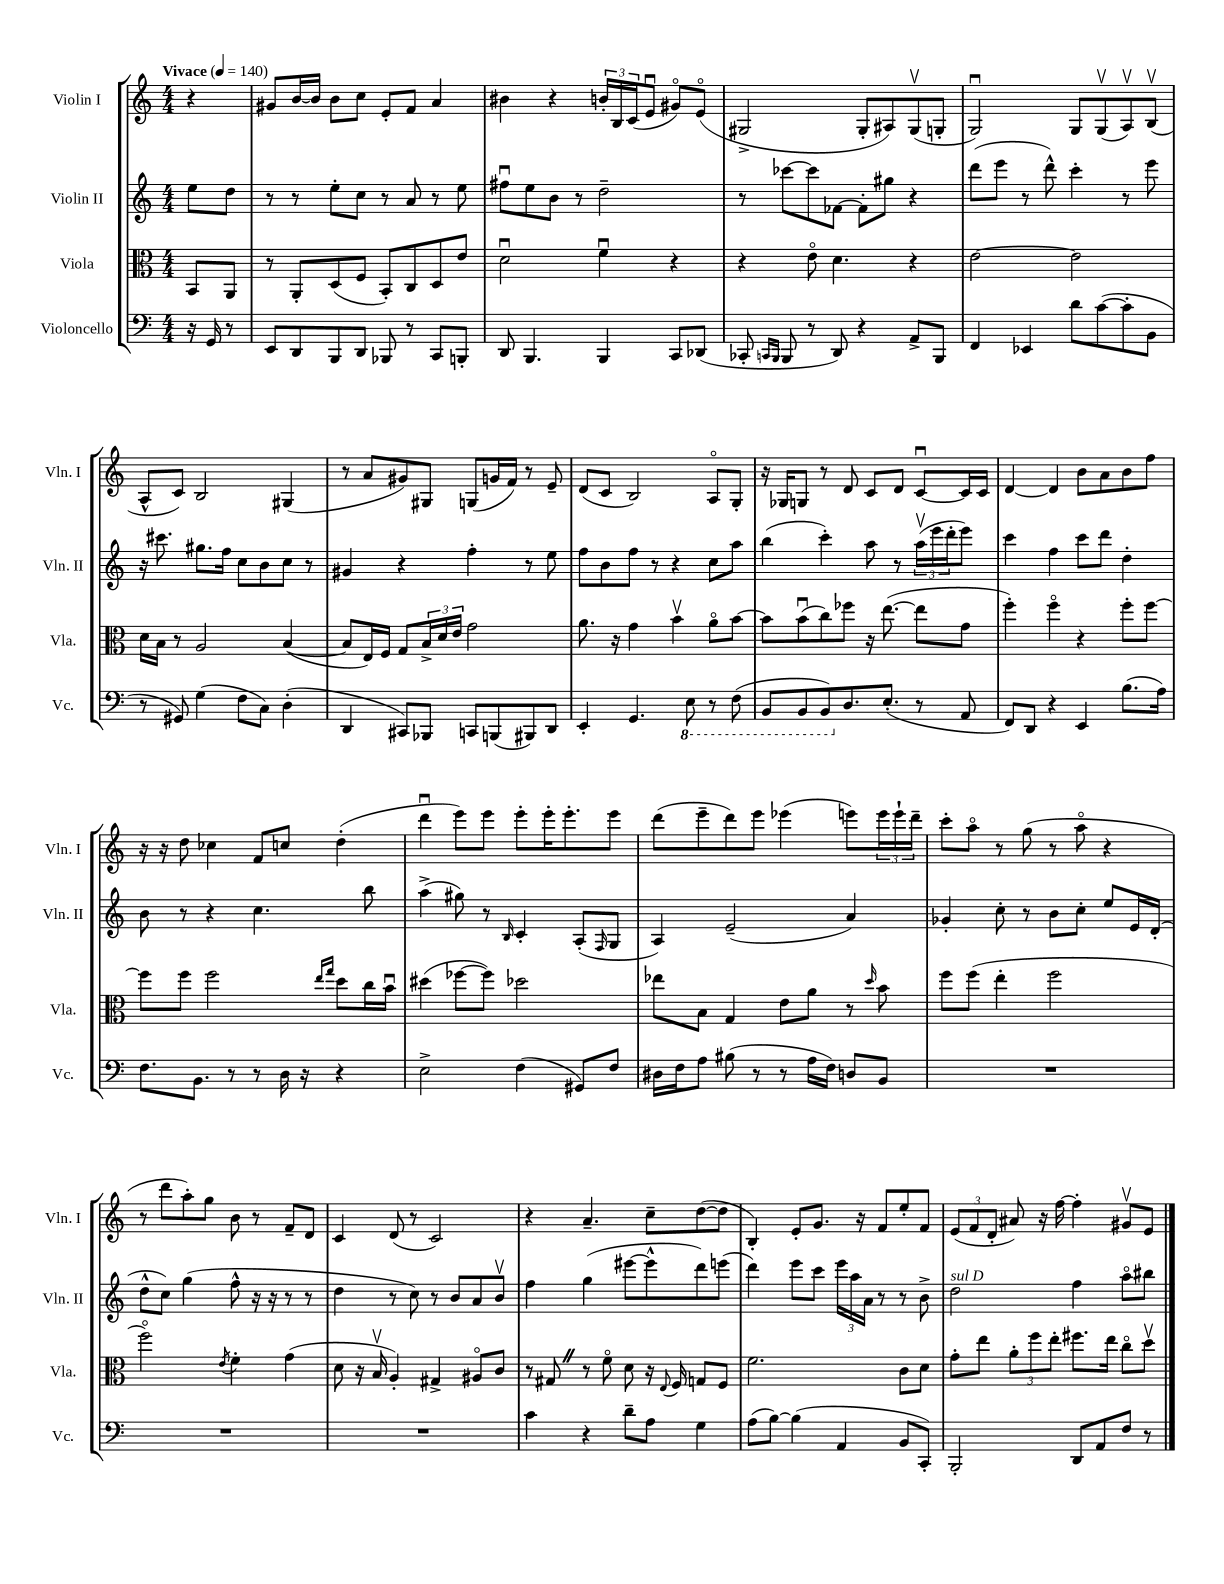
<<
\new StaffGroup <<
\new Staff = "s0" \with { instrumentName = "Violin I" shortInstrumentName = "Vln. I" } {
    \clef treble \key c \major \numericTimeSignature \time 4/4 \partial 4 \tempo "Vivace" 4 = 140
    r4 |
    gis'8 b'16~ b'16 b'8 c''8 e'8-. f'8 a'4 |
    bis'4 r4 \tuplet 3/2 { b'16-. b16 c'16( } e'8\downbow gis'8\flageolet) e'8\flageolet( |
    gis2-> gis8-. ais8) gis8\upbow( g8-. |
    g2\downbow) g8 g8\upbow( a8\upbow) b8\upbow( |
    a8-^ c'8) b2 gis4( |
    r8 a'8 gis'8) gis8 g8( g'16 f'16) r8 e'8-- |
    d'8( c'8 b2) a8\flageolet g8-. |
    r16 ges16 g8 r8 d'8 c'8 d'8 c'8~\downbow c'16 c'16 |
    d'4~ d'4 b'8 a'8 b'8 f''8 |
    r16 r16 d''8 ces''4 f'8 c''8 d''4-.( |
    d'''4\downbow e'''8) e'''8 e'''8-. e'''16-. e'''8.-. e'''8 |
    d'''8( e'''8-- d'''8) e'''8 ees'''4( e'''8) \tuplet 3/2 { e'''16 e'''16-! d'''16-- } |
    c'''8-. a''8\flageolet r8 g''8( r8 a''8\flageolet r4 |
    r8 d'''8 a''8-.) g''8 b'8 r8 f'8-- d'8 |
    c'4 d'8( r8 c'2) |
    r4 a'4.-- c''8-- d''8~( d''8 |
    b4-.) e'8-. g'8. r16 f'8 e''8-. f'8 |
    \tuplet 3/2 { e'8( f'8 d'8-. } ais'8) r16 f''16~ f''4-. gis'8\upbow e'8 \bar "|." |
}
\new Staff = "s1" \with { instrumentName = "Violin II" shortInstrumentName = "Vln. II" } {
    \clef treble \key c \major \numericTimeSignature \time 4/4 \partial 4
    e''8 d''8 |
    r8 r8 e''8-. c''8 r8 a'8 r8 e''8 |
    fis''8\downbow e''8 b'8 r8 d''2-- |
    r8 ces'''8~ ces'''8 fes'8~ fes'8-. gis''8 r4 |
    d'''8( e'''8 r8 d'''8-^) c'''4-. r8 e'''8 |
    r16 cis'''8. gis''8. f''16 c''8 b'8 c''8 r8 |
    gis'4 r4 f''4-. r8 e''8 |
    f''8 b'8 f''8 r8 r4 c''8 a''8 |
    b''4( c'''4-.) a''8 r8 \tuplet 3/2 { a''16\upbow( e'''16 d'''16-. } e'''8) |
    c'''4 f''4 c'''8 d'''8 d''4-. |
    b'8 r8 r4 c''4. b''8 |
    a''4->( gis''8) r8 \grace { b16 } c'4-. a8-.( \grace { f16 } g8 |
    a4) e'2--( a'4) |
    ges'4-. c''8-. r8 b'8 c''8-. e''8 e'16 d'16-.( |
    d''8-^ c''8) g''4( f''8-^ r16 r16 r8 r8 |
    d''4 r8 c''8) r8 b'8 a'8 b'8\upbow |
    f''4 g''4( eis'''8~ eis'''8-^ d'''8) e'''8( |
    d'''4) e'''8 c'''8 \tuplet 3/2 { e'''16 a''16 a'16 } r8 r8 b'8-> |
    d''2^\markup { \italic "sul D" } f''4 a''8\flageolet bis''8 \bar "|." |
}
\new Staff = "s2" \with { instrumentName = "Viola" shortInstrumentName = "Vla." } {
    \clef alto \key c \major \numericTimeSignature \time 4/4 \partial 4
    b,8 a,8 |
    r8 a,8-. d8( f8 b,8-.) c8 d8 e'8 |
    d'2\downbow f'4\downbow r4 |
    r4 e'8\flageolet d'4. r4 |
    e'2~ e'2 |
    d'16 b16 r8 a2 b4~( |
    b8 e16) f16 g8 \tuplet 3/2 { b16-> d'16 e'16 } g'2 |
    a'8. r16 g'4 b'4\upbow a'8\flageolet b'8~ |
    b'8 b'8\downbow( c''8) fes''8 r16 e''8.~( e''8 g'8 |
    f''4-.) f''4\flageolet r4 f''8-. f''8~ |
    f''8 f''8 f''2 \grace { e''16 g''16 } d''8 c''16 b'16\downbow |
    dis''4( fes''8~ fes''8) des''2 |
    ees''8 b8 g4 e'8 a'8 r8 \grace { d''16 } b'8 |
    f''8 f''8( e''4-. f''2 |
    f''2\flageolet) \acciaccatura { e'8 } f'4-. g'4( |
    d'8 r16 b16\upbow a4-.) gis4-> ais8\flageolet c'8 |
    r8 gis8 \once \override BreathingSign.text = \markup { \musicglyph "scripts.caesura.straight" } \breathe r8 f'8\flageolet d'8 r16 \appoggiatura { e8 } f16 g8 f8 |
    f'2. c'8 d'8 |
    g'8-. e''8 \tuplet 3/2 { a'8-. f''8 e''8-. } fis''8. e''16 c''8\flageolet d''8\upbow \bar "|." |
}
\new Staff = "s3" \with { instrumentName = "Violoncello" shortInstrumentName = "Vc." } {
    \clef bass \key c \major \numericTimeSignature \time 4/4 \partial 4
    r16 g,16 r8 |
    e,8 d,8 b,,8 d,8 bes,,8 r8 c,8 b,,8-. |
    d,8 b,,4. b,,4 c,8 des,8( |
    ces,8-. \grace { c,16 b,,16 } b,,8 r8 d,8) r4 a,8-> b,,8 |
    f,4 ees,4 d'8 c'8~( c'8-. b,8 |
    r8 gis,8) g4( f8 c8) d4-.( |
    d,4 cis,8) bes,,8 c,8 b,,8( bis,,8) d,8 |
    e,4-. g,4. \ottava #-1 e,8 r8 f,8( |
    b,,8 b,,8 b,,8) \ottava #0 d8. e8.-.( r8 a,8 |
    f,8) d,8 r4 e,4 b8.( a16) |
    f8. b,8. r8 r8 d16 r16 r4 |
    e2-> f4( gis,8) f8 |
    dis16 f16 a8 bis8( r8 r8 a16 f16) d8 b,8 |
    R1 |
    R1 |
    R1 |
    c'4 r4 d'8-- a8 g4 |
    a8( b8~) b4( a,4 b,8 c,8-.) |
    b,,2-. d,8 a,8 f8 r8 \bar "|." |
}
>>
>>
\layout { \context { \Score \remove "Bar_number_engraver" } }
